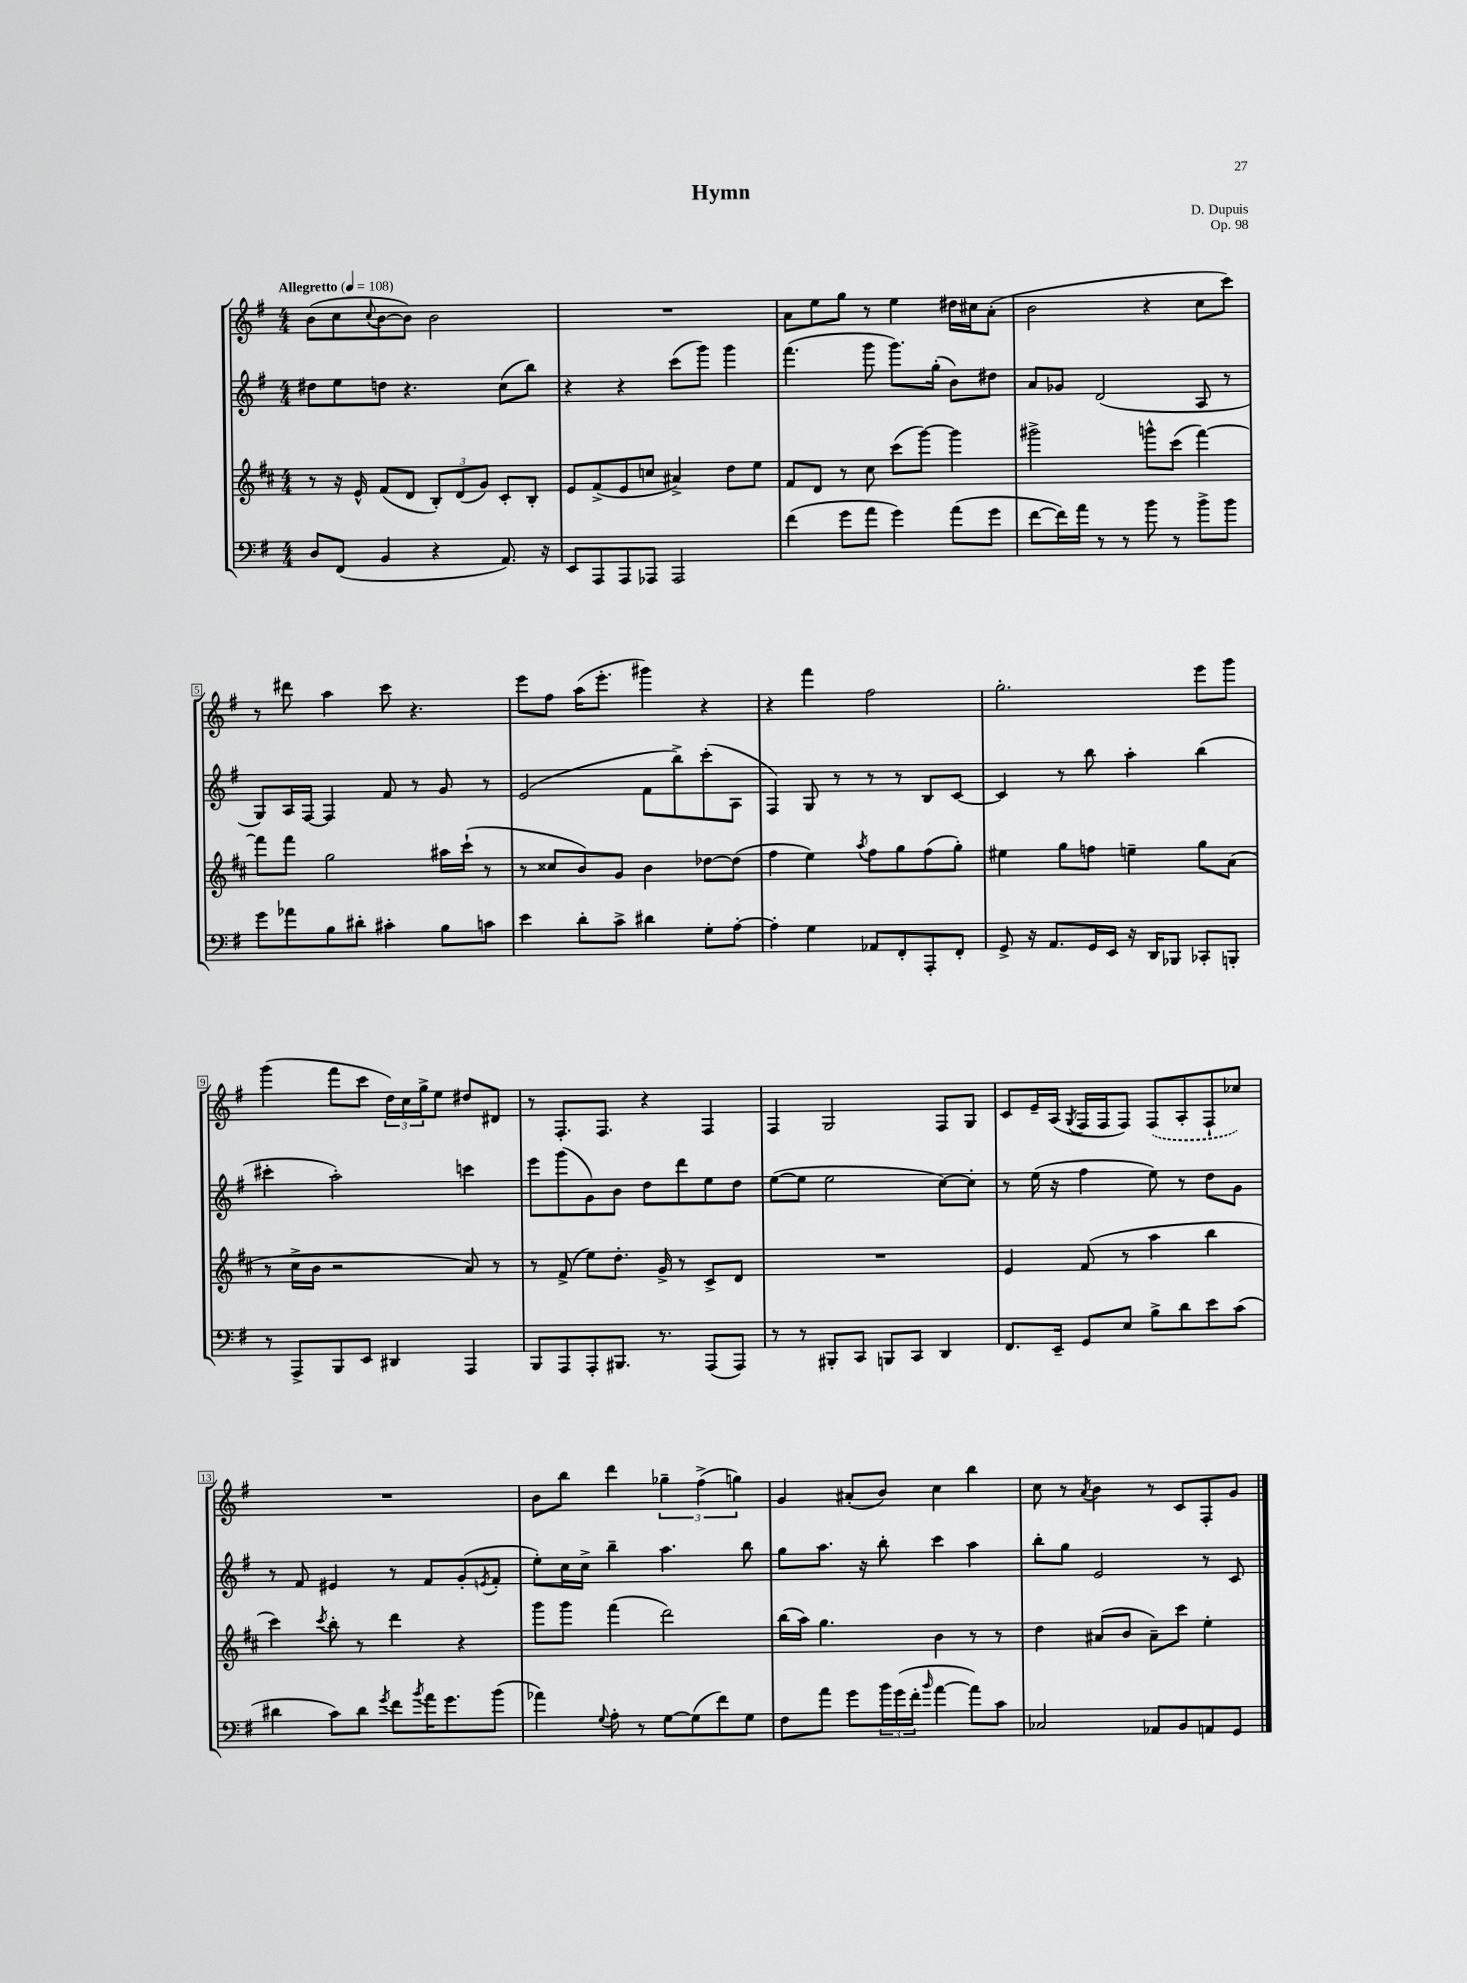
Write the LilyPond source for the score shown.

\header { title = "Hymn" composer = "D. Dupuis" opus = "Op. 98" }
<<
\new StaffGroup <<
\new Staff = "s0" {
    \clef treble \key g \major \numericTimeSignature \time 4/4 \tempo "Allegretto" 4 = 108
    b'8( c''8 \appoggiatura { c''8 } b'8~ b'8) b'2 |
    R1 |
    a'8 e''8 g''8 r8 e''4 dis''16 cis''16 a'8-.( |
    b'2 r4 c''8 c'''8) |
    r8 dis'''8 a''4 c'''8 r4. |
    e'''8 fis''8 a''16( e'''8.-. gis'''4) r4 |
    r4 fis'''4 fis''2 |
    g''2.-. e'''8 g'''8 |
    g'''4( fis'''8 c'''8 \tuplet 3/2 { d''16) c''16 g''16-> } e''8 dis''8 dis'8 |
    r8 fis8.-. fis8. r4 fis4 |
    fis4 g2 fis8 g8 |
    c'8 e'16-- a16( \acciaccatura { g8 } fis16 fis16 fis8) \once \slurDashed fis8( a8-. fis8-! ces''8) |
    R1 |
    b'8 b''8 d'''4 \tuplet 3/2 { ges''4-- fis''4->( g''4) } |
    g'4 ais'8-.( b'8) c''4 b''4 |
    c''8 r8 \acciaccatura { a'8 } b'4 r8 c'8 fis8-. g'8 \bar "|." |
}
\new Staff = "s1" {
    \clef treble \key g \major \numericTimeSignature \time 4/4
    dis''8 e''8 d''8 r4. c''8( b''8) |
    r4 r4 c'''8( g'''8) g'''4 |
    fis'''4.( g'''8 g'''8.) g''16-.( b'8) dis''8 |
    a'8 ges'8 d'2( a8 r8 |
    g8) a16 fis16~ fis4 fis'8 r8 g'8 r8 |
    e'2( fis'8 b''8->) c'''8-.( a8 |
    fis4) g8 r8 r8 r8 b8 c'8~ |
    c'4 r8 b''8 a''4-. b''4( |
    cis'''4-. a''2-.) c'''4 |
    e'''8 g'''8( g'8) b'8 d''8 d'''8 e''8 d''8 |
    e''8~( e''8 e''2 c''8~) c''8-. |
    r8 e''16( r16 fis''4 e''8) r8 d''8 g'8 |
    r8 fis'8 eis'4 r8 fis'8 g'8-.( \acciaccatura { e'8 } fis'8-. |
    e''8-.) c''16 c''16-> b''4-- a''4. b''8 |
    g''8 a''8. r16 b''8-. c'''4 a''4 |
    b''8-. g''8 e'2 r8 c'8 \bar "|." |
}
\new Staff = "s2" {
    \clef treble \key d \major \numericTimeSignature \time 4/4
    r8 r16 e'16-^ fis'8( d'8 \tuplet 3/2 { b8-.) d'8( g'8) } cis'8-. b8-. |
    e'8 fis'8->( e'8 c''8 ais'4->) d''8 e''8 |
    fis'8 d'8 r8 cis''8 cis'''8( g'''8~) g'''4 |
    gis'''2-> g'''8-^ cis'''8( fis'''4~) |
    fis'''8 fis'''8 g''2 ais''16 cis'''16-!( r8 |
    r8 cisis''8 b'8) g'8 b'4 des''8~ des''8( |
    fis''4 e''4) \acciaccatura { a''8 } fis''8 g''8 fis''8( g''8-.) |
    eis''4 g''8 f''8 e''4-- g''8 a'8( |
    r8 cis''16-> b'16 r2 a'8) r8 |
    r8 fis'8->( e''8) d''8.-. g'16-> r8 cis'8-> d'8 |
    R1 |
    e'4 fis'8( r8 a''4 b''4 |
    cis'''4) \acciaccatura { cis'''8 } b''8-. r8 d'''4 r4 |
    g'''8 g'''8 fis'''4( d'''2) |
    b''16( a''16) g''4. b'4 r8 r8 |
    d''4 ais'8( b'8 ais'8--) cis'''8 e''4-. \bar "|." |
}
\new Staff = "s3" {
    \clef bass \key g \major \numericTimeSignature \time 4/4
    d8 fis,8( b,4 r4 a,8.) r16 |
    e,8 a,,8 a,,8 aes,,8 aes,,2 |
    fis'4( g'8 a'8 g'4) a'8( g'8 |
    fis'8~ fis'16) a'16 r8 r8 b'8 r8 b'8-> b'8 |
    g'8 aes'8 b8 dis'8-. cis'4-. b8 c'8 |
    e'4 d'8-. c'8-> dis'4 g8-. a8~-. |
    a4-. g4 aes,8 fis,8-. a,,8-. fis,8-. |
    g,8-> r16 a,8. g,16 e,16 r16 d,16 bes,,8 ces,8-. b,,8-. |
    r8 a,,8-> b,,8 e,8 dis,4 a,,4 |
    b,,8 a,,8 a,,8-. bis,,8. r8. a,,8( a,,8) |
    r8 r8 bis,,8-. c,8 b,,8 c,8 d,4 |
    fis,8. e,16-- g,8 e8 b8-> d'8 e'8 c'8( |
    dis'4 c'8) dis'8 \acciaccatura { g'8 } fis'8 \acciaccatura { b'8 } a'16 g'8. b'8( |
    aes'4) \appoggiatura { g8 } a8-. r8 g8~ g8( fis'8) g8 |
    fis8 a'8 g'8 \tuplet 3/2 { b'16 g'16( fis'16-. } \grace { b'16 } a'4~ a'8) c'8 |
    ces2 aes,8 b,8 a,8 g,8 \bar "|." |
}
>>
>>
\layout { \context { \Score \override BarNumber.stencil = #(make-stencil-boxer 0.1 0.3 ly:text-interface::print) } }
